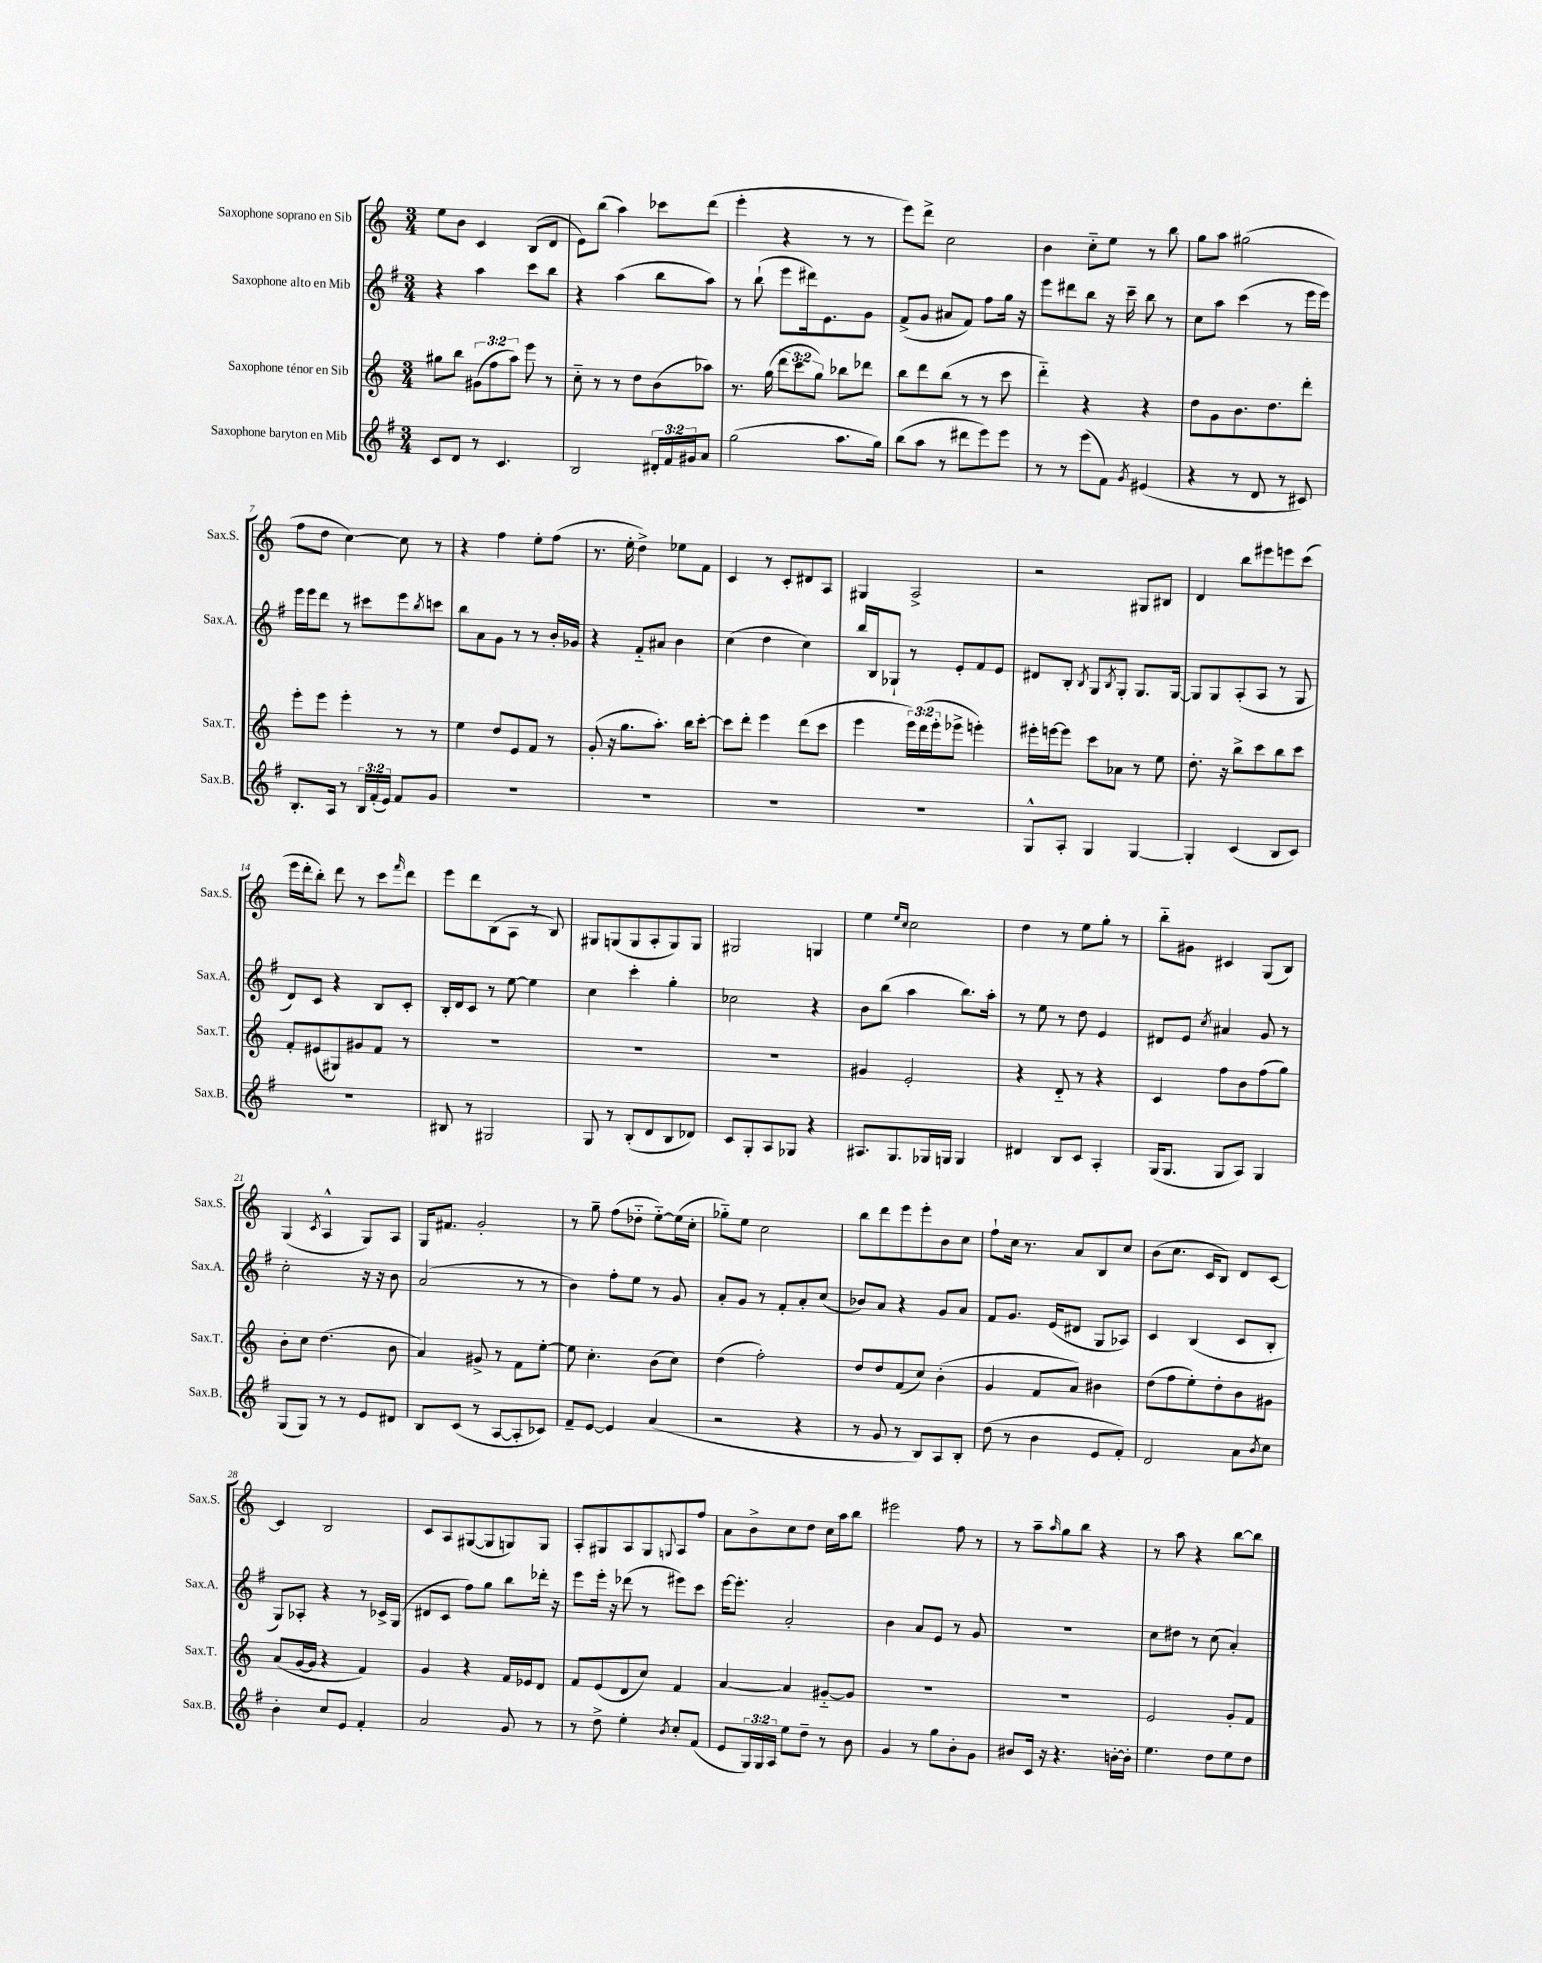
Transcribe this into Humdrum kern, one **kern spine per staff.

**kern	**kern	**kern	**kern
*staff4	*staff3	*staff2	*staff1
*clefG2	*clefG2	*clefG2	*clefG2
*k[f#]	*k[]	*k[f#]	*k[]
*M3/4	*M3/4	*M3/4	*M3/4
8c	8gg#	4r	8ee
8d	8bb	.	8b
8r	(12g#	4aa	4c
.	12ff	.	.
4.c	.	.	.
.	12aa)	.	.
.	8eee	8ccc	(8B
.	8r	8bb	8d
=	=	=	=
2B	8cc'~	4r	8e)
.	8r	.	(8bb
.	8r	(4aa	4aa)
.	8dd	.	.
24d#'	(8b	8bb	8ccc-
24f#	.	.	.
24g#	.	.	.
8a	8aa-)	8aa)	(8ddd
=	=	=	=
(2gg	8.r	8r	4eee'
.	.	(8bb`	.
.	(16gg	.	.
.	12ddd	8eee	4r
.	12ccc	.	.
.	.	16ddd#)	.
.	12gg)	.	.
.	.	8.e	.
8.aa	8bb-	.	8r
.	8ddd-	8g	8r
16gg)	.	.	.
=	=	=	=
(8bb	8bb	(8f#^	8eee)
8aa	8ddd	8g	8ddd^
8r	(8bb	8a#	2cc
8ddd#	8r	8f#)	.
8eee)	8r	8ff#	.
8eee	8ccc	16gg	.
.	.	16r	.
=	=	=	=
8r	4ddd'~)	8eee	4b
8r	.	8ddd#	.
(8eee	4r	8bb	8cc'~
8f#)	.	16r	8ee
.	.	16ccc~	.
8qg	.	.	.
(4e#	4r	8bb	8r
.	.	8r	8bb
=	=	=	=
4r	8dd	8cc	8gg
.	8g	8aa	8aa
8r	8.b	(4ccc	(2gg#
8d	.	.	.
.	8.dd	.	.
8r	.	8r	.
8c#)	8ddd'	16eee	.
.	.	16eee)	.
=	=	=	=
8.B'	8eee'	16eee	8ff
.	.	16eee	.
.	8eee	8ddd	8dd
16A	.	.	.
8r	4eee'	8r	[4cc)
24B	.	8ccc#	.
(24f#'	.	.	.
24e)	.	.	.
8f#	8r	8eee	8cc]
.	.	8qbb	.
8g	8r	8ccc	8r
=	=	=	=
2.r	4ee	8bb	4r
.	.	8a	.
.	8dd	8g	4ff
.	8e	8r	.
.	8f	8r	8ee'
.	8r	16b'	(8ff
.	.	16g-	.
=	=	=	=
2.r	(8g'	4r	8.r
.	16r	.	.
.	8.gg	.	16ee'
.	.	8f#'~	4dd^)
.	8.aa')	8a#	.
.	.	4b	8ee-
.	16bb	.	.
.	[8ccc'	.	8f
=	=	=	=
2.r	8ccc]	(4cc	4c
.	8ddd'	.	.
.	4eee	4dd	8r
.	.	.	8c'
.	(8ddd	4cc)	8d#
.	8ccc	.	8A
=	=	=	=
2.r	4eee	16bb	4G#
.	.	16B	.
.	.	8G-`	.
.	24eee)	8r	2A^
.	(24ddd	.	.
.	24eee'	.	.
.	8eee-^	8e'	.
.	4eee')	8f#	.
.	.	8e	.
=	=	=	=
8G^^	16eee#'	8d#	2r
.	[16eee	.	.
8A'	8eee]	8B'	.
.	.	8qB	.
4G	8ccc	8G	.
.	.	8qB	.
.	8a-	8G'	.
[4G	8r	8.G	8G#
.	8ee	.	8B#
.	.	[16G	.
=	=	=	=
4G']	8.dd'	8G]	4d
.	.	8G	.
.	16r	.	.
(4c	8bb^	(8A'	8bb
.	8ccc	8A	8eee#
8B	8bb	8r	8eee
8c)	8ccc	8G	(8ccc
=	=	=	=
2.r	8f'	8d)	16eee
.	.	.	16ddd'
.	(8e#	8c	8bb')
.	8G#)	4r	8ddd
.	8g#	.	8r
.	8f	8B	8ccc
.	.	.	16qqfff
.	8r	8c'	8ddd
=	=	=	=
8B#	2.r	16B'	8eee
.	.	16d	.
8r	.	8c	8ddd
2G#	.	8r	(8B
.	.	[8ee	8A
.	.	4ee]	8r
.	.	.	8B)
=	=	=	=
8G	2.r	4cc	8G#
8r	.	.	(8G
(8B'	.	4ccc'	8G
8d	.	.	8A'
8B	.	4gg'	8G)
8d-)	.	.	8G
=	=	=	=
8c	2.r	2cc-	2G#
8G'	.	.	.
8A	.	.	.
8G-	.	.	.
4r	.	4r	4G
=	=	=	=
8.A#	4g#	8b	4ee
.	.	(8bb	.
8.G	.	.	.
.	.	.	16qqee
.	.	.	16qqcc
.	2e'	4aa	2cc
16G-	.	.	.
16G	.	.	.
4G	.	8.bb)	.
.	.	16aa'	.
=	=	=	=
4d#	4r	8r	4dd
.	.	8ee	.
8B	8d'~	8r	8r
8c	8r	8dd	8ee
4A'	4r	4e	8gg'
.	.	.	8r
=	=	=	=
(16G	4c	8d#	8bb'~
8.G	.	.	.
.	.	8e	8g#
.	.	8qcc	.
8G	8ff	4a#	4c#
8A)	8b	.	.
4G	(8ff	8g	(8G
.	8gg)	8r	8B)
=	=	=	=
(8G	8b'	2cc'	(4G
8G)	8cc	.	.
.	.	.	8qc
8r	(4.dd	.	4A^^
8r	.	.	.
8e	.	16r	8G)
.	.	16r	.
8d#	8b	8b	8A
=	=	=	=
8B	4a)	(2a	16G
.	.	.	8.f#
(8c	.	.	.
8r	8g#^	.	2g'
[8A	8r	.	.
8A']	8f	8r	.
8c-)	[8ee'	8r	.
=	=	=	=
8f#~	8ee]	4b)	8r
[8e	4.cc'	.	8gg~
4e]	.	8ff#'	(8ff
.	.	8ee	8dd-'~
(4a	(8b	8r	[8ee'~)
.	8cc)	8g	(16ee]
.	.	.	16cc'
=	=	=	=
2r	(4dd	8a'	8gg-'~)
.	.	8g	8ee
.	2ff')	8r	2cc
.	.	8f#'	.
4r	.	8a'	.
.	.	(8cc	.
=	=	=	=
8r	8dd	8b-)	8bb
8g	8dd	8a	8ddd
8r	(8f	4r	8eee
8B)	8cc)	.	8eee'
8A	(4b'	8g	8b
8B'	.	8a	8cc
=	=	=	=
(8dd	4g	8f#	8ff`
8r	.	8.g	16cc
.	.	.	8.r
4b	8f	.	.
.	.	(16e	.
.	8a)	8d#	8a
8e	4b#	8G	8B
8f#')	.	8A-)	8cc
=	=	=	=
2d	(8dd	4c	(8b
.	8ff	.	8.cc
.	8ee')	(4B	.
.	.	.	16c
.	8dd'	.	8B)
8a	8b	8c	8d
8qb	.	.	.
8cc	8g#	8B'	[8c
=	=	=	=
4b'	(8a	8G)	4c]
.	[16g	8A-'	.
.	16g]	.	.
8cc	4r	4r	2B
8e	.	.	.
4f#'	4f)	8r	.
.	.	16c-^	.
.	.	(16G	.
=	=	=	=
2a	4g	8d#	8c
.	.	8c	8A
.	4r	8ff#)	([8G#
.	.	8gg	8G#]
8g	16f	8bb	8G)
.	16e-	.	.
8r	8d	16ddd-'	8G
.	.	16r	.
=	=	=	=
8r	8f	8eee	8A'
8dd^	(8e	16eee'	8G#
.	.	16r	.
4ee'	8d	(8ddd-	8A
.	8cc)	8r	8G#
8qb	.	.	8qqG
8cc'	4f	8eee#)	8A
(8f#	.	8ccc	8ff
=	=	=	=
8e	[4a	[16eee	8a
.	.	8.eee']	.
24G)	.	.	8b^
24G	.	.	.
24A	.	.	.
8ee	4a]	2a'	8cc
8dd~	.	.	8dd
8r	[8g#'~	.	16cc
.	.	.	16aa
8b	8g#]	.	8bb
=	=	=	=
4g	2.r	4b	2eee#
8r	.	8a	.
8gg	.	8e	.
8b'	.	8r	8ff
8g	.	8g	8r
=	=	=	=
8b#	2.r	2.r	8r
16c	.	.	8aa~
16r	.	.	.
.	.	.	16qqaa
4.r	.	.	8gg
.	.	.	8bb
.	.	.	4r
[16b'	.	.	.
16b']	.	.	.
=	=	=	=
4.ee	2e	8cc	8r
.	.	8dd#	8aa
.	.	8r	4r
8dd	.	(8cc	.
8ee	8g'	4a')	[8bb
8dd	8f	.	8bb]
==	==	==	==
*-	*-	*-	*-
